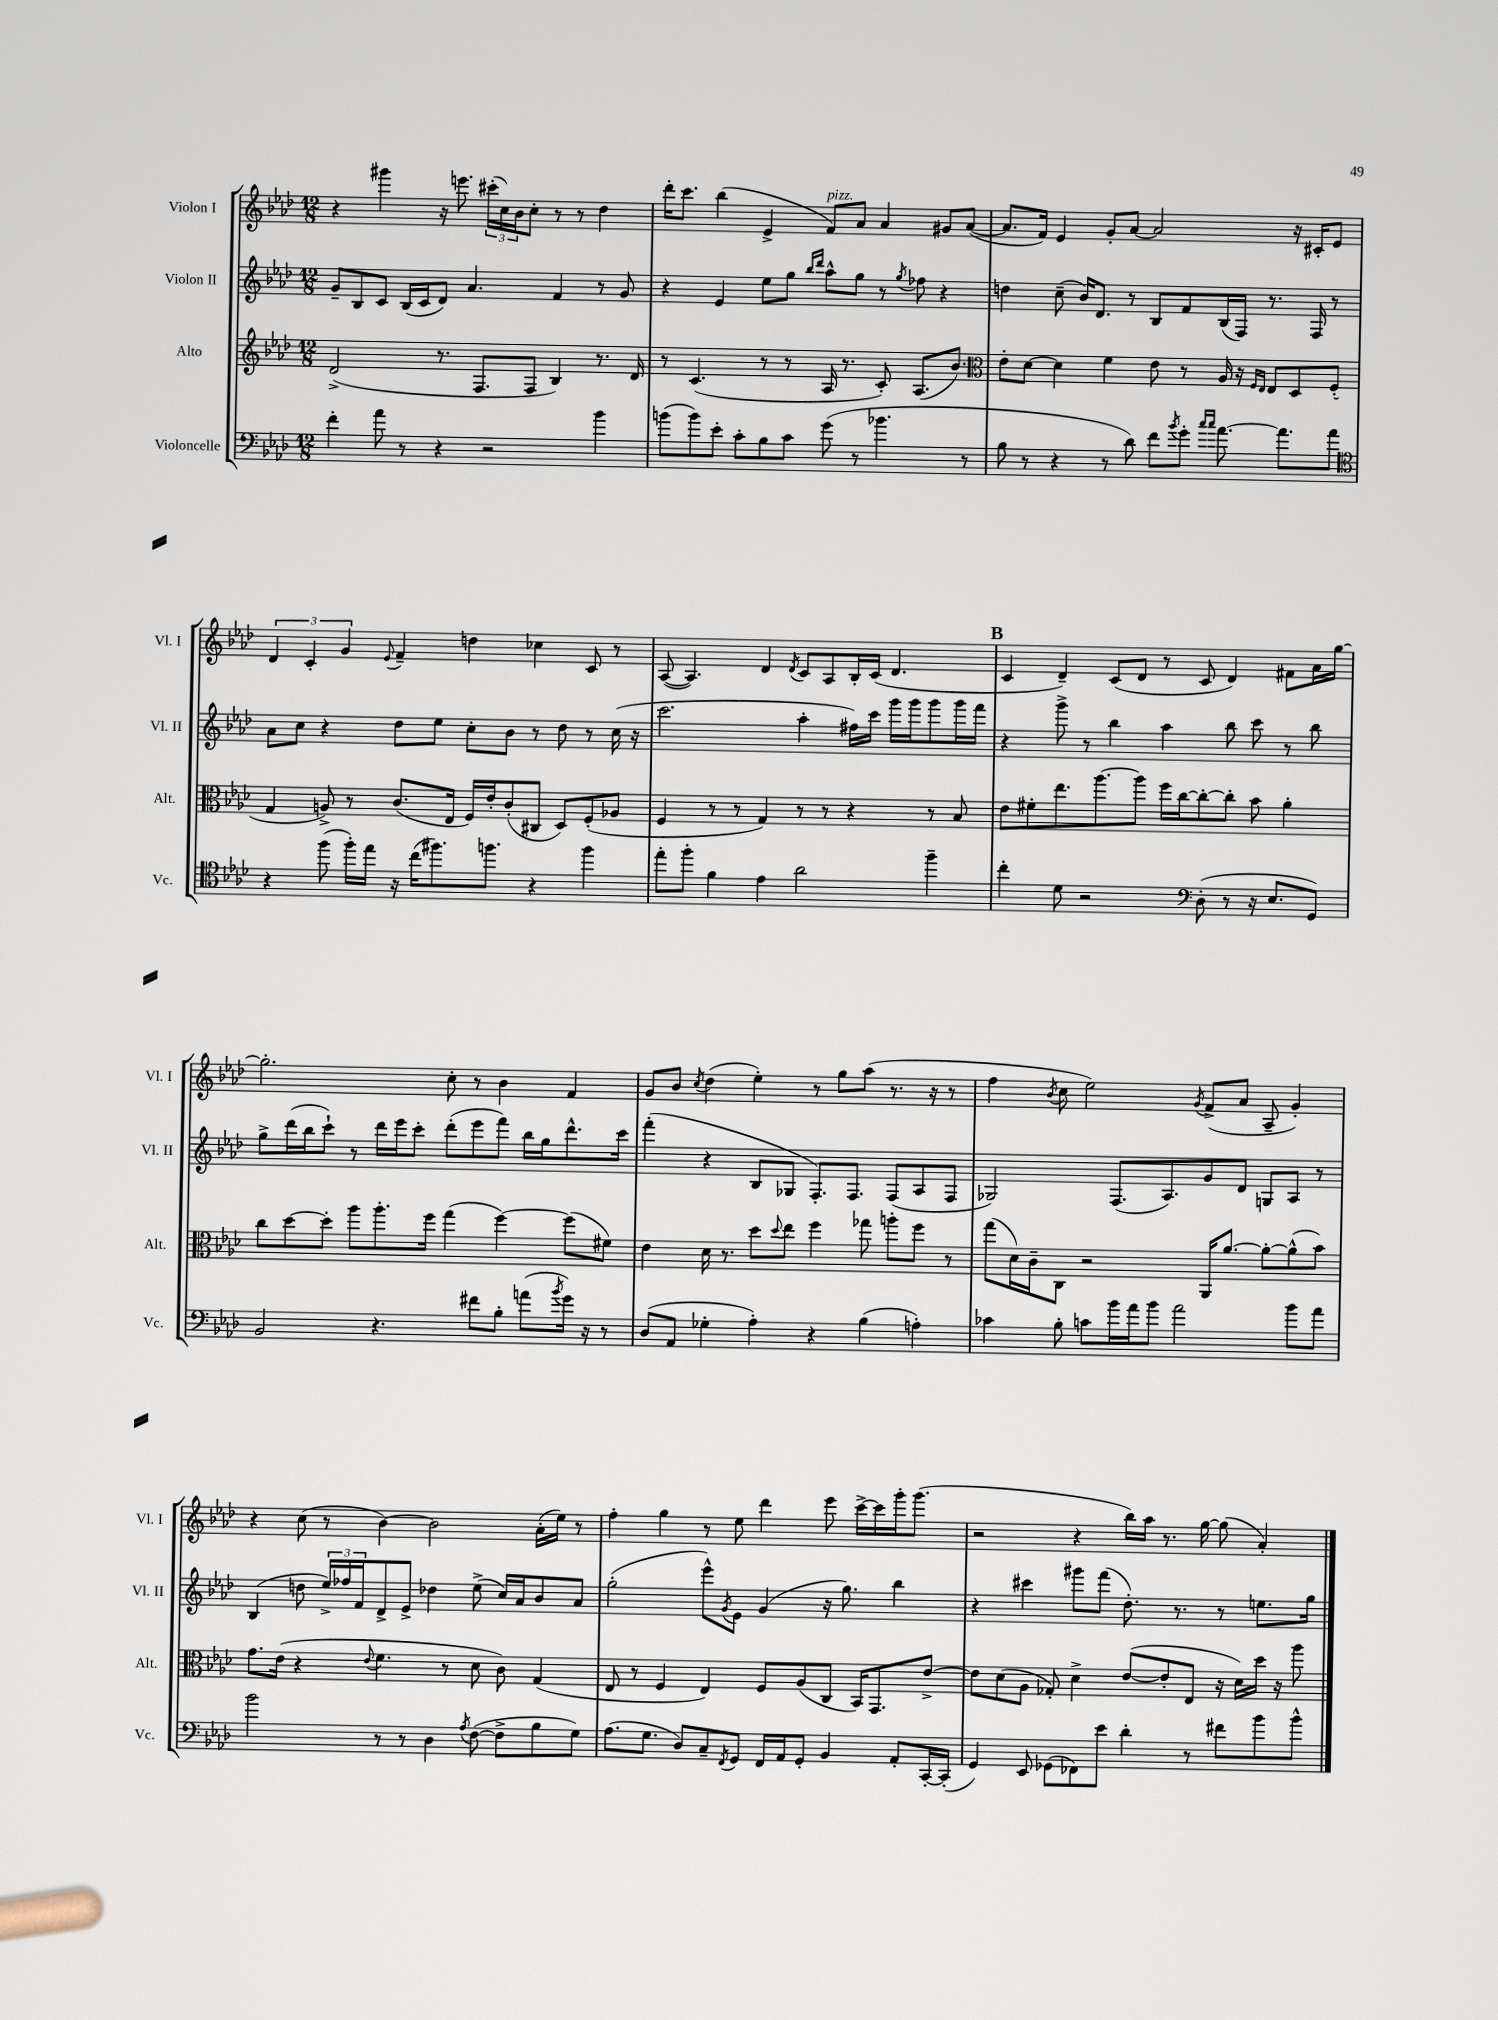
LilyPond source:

<<
\new StaffGroup <<
\new Staff = "s0" \with { instrumentName = "Violon I" shortInstrumentName = "Vl. I" } {
    \clef treble \key aes \major \numericTimeSignature \time 12/8
    r4 gis'''4 r16 e'''8. \tuplet 3/2 { cis'''16-.( c''16) bes'16 } c''8-. r8 r8 des''4 |
    des'''16-. c'''8. bes''4( ees'4-> f'8^\markup { \italic "pizz." }) aes'8 aes'4 gis'8 aes'8~( |
    aes'8. f'16) ees'4 g'8-. aes'8~ aes'2 r16 cis'16-. ees'8 |
    \tuplet 3/2 { des'4 c'4-. g'4 } \appoggiatura { ees'8 } f'4-- d''4 ces''4 c'8 r8 |
    aes8~( aes4.) des'4 \acciaccatura { des'8 } c'8 aes8 bes16-. c'16( des'4. |
    \mark \markup { \bold "B" } c'4 des'4--) c'8( des'8 r8 c'8 des'4) fis'8 aes'16 g''16~ |
    g''2.-. c''8-. r8 bes'4 f'4 |
    g'8 bes'8 \acciaccatura { c''8 } des''4( ees''4-.) r8 g''8 aes''8( r8. r16 r8 |
    f''4 \acciaccatura { bes'8 } c''8 ees''2) \acciaccatura { g'8 } f'8->( aes'8 aes8-- g'4-.) |
    r4 c''8( r8 bes'4~) bes'2 aes'16-.( ees''16) r8 |
    f''4-. g''4 r8 ees''8 des'''4 ees'''8 c'''16~-> c'''16 g'''16-. g'''8.( |
    r2 r4 bes''16) aes''16 r8. g''16~ g''8( aes'4-.) \bar "|." |
}
\new Staff = "s1" \with { instrumentName = "Violon II" shortInstrumentName = "Vl. II" } {
    \clef treble \key aes \major \numericTimeSignature \time 12/8
    g'8-- bes8 c'8 bes16( c'16 des'8) aes'4. f'4 r8 g'8 |
    r4 ees'4 ees''8 g''8 \grace { bes''16 des'''16 } aes''8-^ g''8 r8 \acciaccatura { g''8 } fes''8 r4 |
    d''4 c''8--( bes'16) des'8. r8 bes8 f'8 bes16( f16) r8. f16 r8 |
    aes'8 c''8 r4 des''8 ees''8 c''8-. bes'8 r8 des''8 r8 c''16( r16 |
    c'''2. aes''4-. fis''16) c'''16 g'''16 g'''16 g'''8 g'''16 f'''16 |
    \mark \markup { \bold "B" } r4 g'''8-> r8 bes''4 aes''4 bes''8 c'''8 r8 bes''8 |
    g''8-> des'''16( bes''16 c'''8-!) r8 des'''16 ees'''16 c'''8-. des'''8-.( ees'''8 f'''8) bes''16 g''16 des'''8.-^ c'''16 |
    f'''4-.( r4 bes8 ges8 f8.-.) f8. f8( aes8 f8 |
    ges2) f8.( aes8.) g'8 des'8 g8 aes8 r8 |
    bes4( d''8 \tuplet 3/2 { ees''16->) fes''16 f'16 } des'8-> ees'8-> des''4 ees''8->( c''16) aes'16 bes'8 aes'8 |
    g''2-.( ees'''8-^) \acciaccatura { g'8 } ees'8 g'4( r16 g''8.) bes''4 |
    r4 cis'''4 gis'''8 f'''8( des''8.-.) r8. r8 e''8. g''16 \bar "|." |
}
\new Staff = "s2" \with { instrumentName = "Alto" shortInstrumentName = "Alt." } {
    \clef treble \key aes \major \numericTimeSignature \time 12/8
    des'2->( r8. f8. f8 bes4) r8. des'16 |
    r8 c'4.( r8 r8 aes16 r8. c'8-.) aes8.( bes'8.) |
    \clef alto ees'8-. des'8~ des'4 f'4 ees'8 r8 aes16 r16 \grace { f16 ees16 } ees8 des8 f8-.( |
    g4 a8->) r8 c'8.( ees16 f16) ees'16-. c'8-.( cis8 des8) f8-.( aes8 |
    f4 r8 r8 g4) r8 r8 r4 r8 bes8 |
    \mark \markup { \bold "B" } ees'8 fis'8-. ees''8. aes''8.~ aes''8 f''16 c''16~ c''8~-. c''8-. bes'8 aes'4-. |
    c''8 des''8~ des''8-. aes''8 aes''8.-. f''16 g''4( f''4~) f''8( fis'8) |
    ees'4 des'16 r8. des''8 \appoggiatura { des''8 } ees''8 f''4 ges''8 a''8-. f''8 r8 |
    g''8( des'16) c'16-- c8 r2 aes,16 aes'8.~ aes'8~-. aes'8-^( bes'8) |
    g'8. ees'16( r4 \appoggiatura { ees'8 } f'4. r8 des'8 c'8) g4( |
    ees8 r8 f4 ees4) f8 aes8( c8 bes,16) g,8. ees'8~-> |
    ees'8 des'8( aes8 ges8-.) des'4-> ees'8~( ees'8-. ees8 r16 des'16) des''16 r16 aes''8 \bar "|." |
}
\new Staff = "s3" \with { instrumentName = "Violoncelle" shortInstrumentName = "Vc." } {
    \clef bass \key aes \major \numericTimeSignature \time 12/8
    f'4-. aes'8 r8 r4 r2 bes'4 |
    b'8( b'8) ees'8-. c'8-. bes8 c'8 g'8( r8 bes'4. r8 |
    bes8 r8 r4 r8 des'8) f'8 \acciaccatura { bes'8 } g'8-. \grace { c''16 c''16 } aes'8.~ aes'8. aes'8 |
    \clef tenor r4 f''8( f''16-.) ees''16 r16 c''16( fis''8.) f''8. r4 f''4 |
    ees''8-. f''8-. f'4 ees'4 aes'2 f''4-- |
    \mark \markup { \bold "B" } c''4-. des'8 r2 \clef bass des8-.( r8 r16 ees8. g,8) |
    bes,2 r4. fis'8 bes8-. a'8( \acciaccatura { bes'8 } g'16) r16 r8 |
    des8( aes,8 ges4-. aes4-.) r4 bes4( a4-.) |
    ces'4 bes8-. c'8 bes'16 aes'16 bes'8 aes'2 bes'8 aes'8 |
    bes'2 r8 r8 des4 \acciaccatura { aes8 } f8~( f8-> bes8 g8) |
    aes8.( g8. des8) c8-- \acciaccatura { f,8 } g,8 f,16 aes,16 g,8-. bes,4 aes,8-. c,16~-. c,16-.( |
    g,4) ees,8 ges,8( fes,8) ees'8 des'4-. r8 fis'8 bes'8 bes'8-^ \bar "|." |
}
>>
>>
\layout { \context { \Score \remove "Bar_number_engraver" } }
